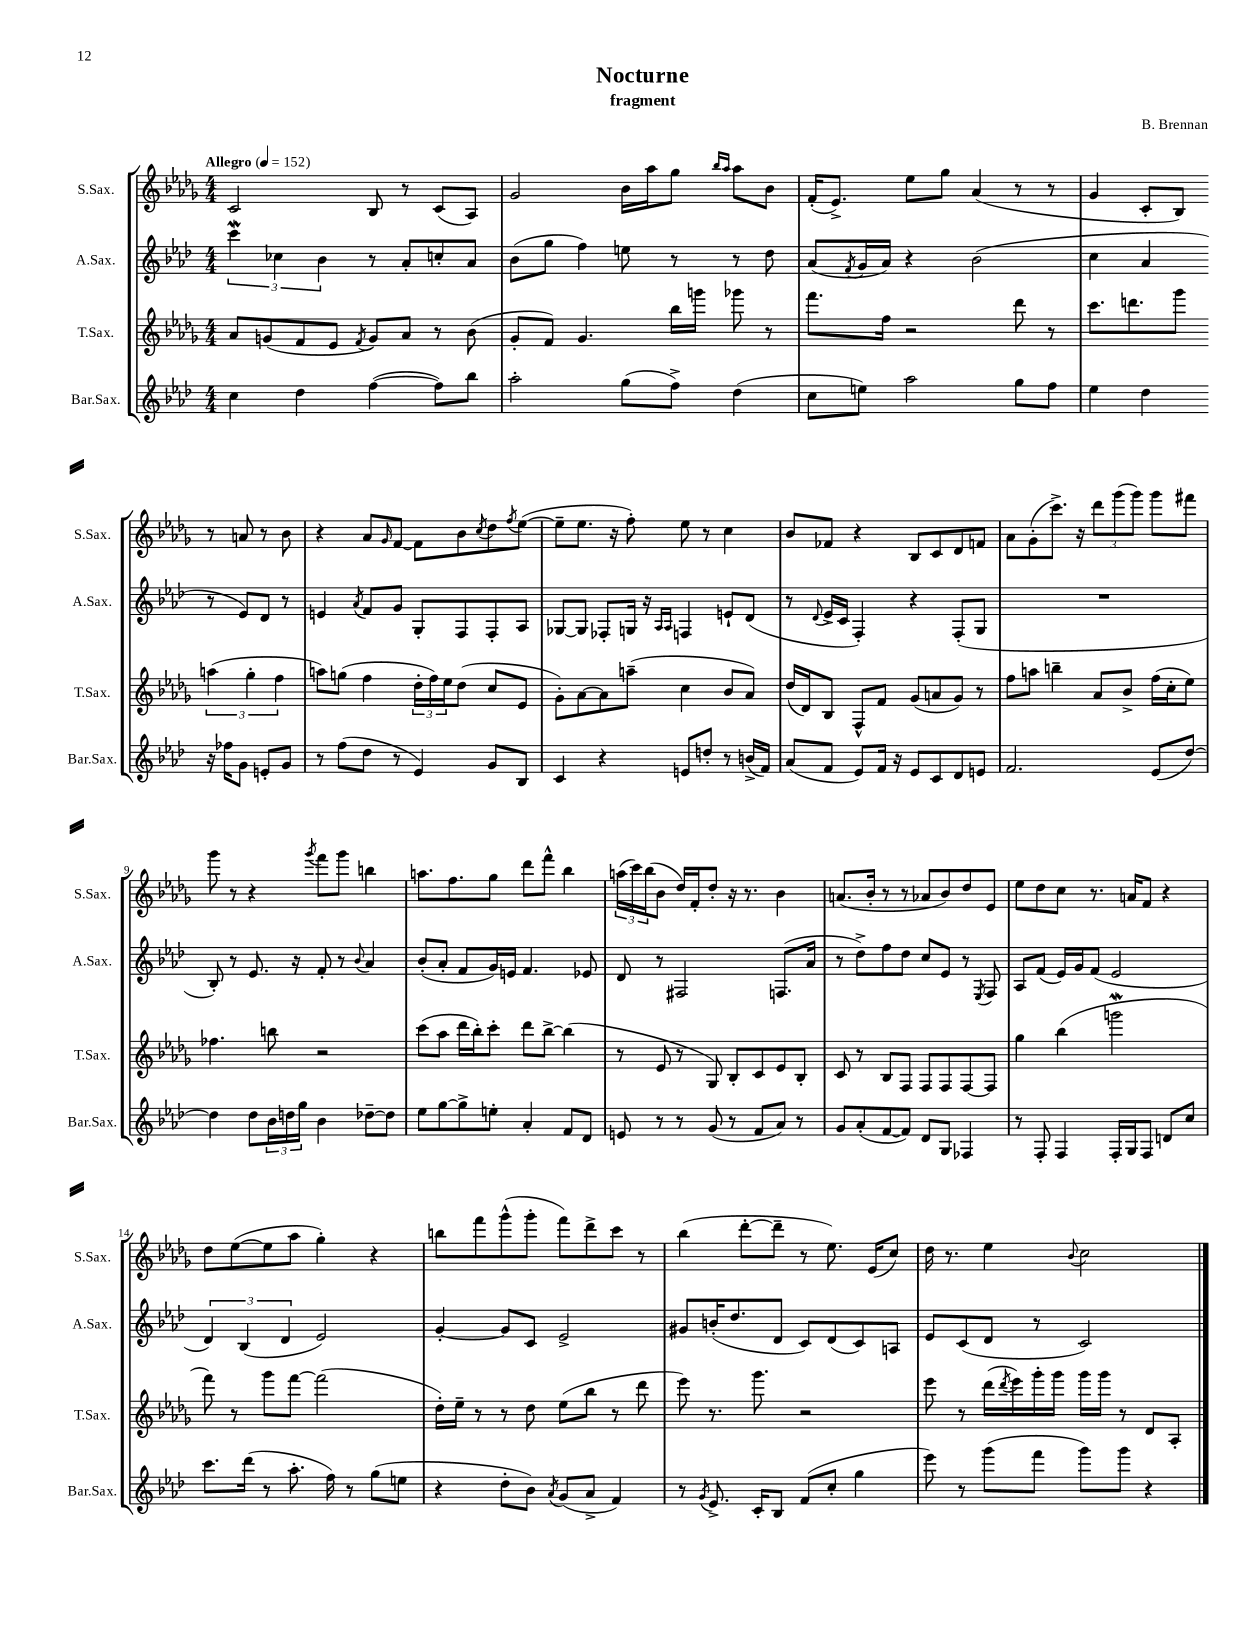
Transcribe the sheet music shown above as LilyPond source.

\header { title = "Nocturne" composer = "B. Brennan" subtitle = "fragment" }
<<
\new StaffGroup <<
\new Staff = "s0" \with { instrumentName = "S.Sax." shortInstrumentName = "S.Sax." } {
    \clef treble \key des \major \numericTimeSignature \time 4/4 \tempo "Allegro" 4 = 152
    c'2 bes8 r8 c'8( aes8) |
    ges'2 bes'16 aes''16 ges''8 \grace { bes''16 aes''16 } aes''8 bes'8 |
    f'16-.( ees'8.->) ees''8 ges''8 aes'4( r8 r8 |
    ges'4 c'8-. bes8) r8 a'8 r8 bes'8 |
    r4 aes'8 \grace { ges'16 } f'8~ f'8 bes'8 \acciaccatura { c''8 } des''8 \acciaccatura { f''8 } ees''8~( |
    ees''8-- ees''8. r16 f''8-.) ees''8 r8 c''4 |
    bes'8 fes'8 r4 bes8 c'8 des'8 f'8 |
    aes'8 ges'8-.( c'''8.->) r16 \tuplet 3/2 { des'''8 ges'''8( ges'''8) } ges'''8 fis'''8 |
    ges'''8 r8 r4 \acciaccatura { ges'''8 } f'''8 ges'''8 b''4 |
    a''8. f''8. ges''8 des'''8 f'''8-^ bes''4 |
    \tuplet 3/2 { a''16( c'''16) bes''16( } bes'8 des''16) f'16-. des''8-. r16 r8. bes'4 |
    a'8.( bes'16-. r8 r8 aes'8 bes'8) des''8 ees'8 |
    ees''8 des''8 c''8 r8. a'16 f'8 r4 |
    des''8 ees''8~( ees''8 aes''8 ges''4-.) r4 |
    b''8 f'''8 ges'''8-^( ges'''8-. f'''8) des'''8-> c'''8 r8 |
    bes''4( des'''8~-. des'''8-- r8 ees''8.) ees'16( c''8) |
    des''16 r8. ees''4 \appoggiatura { bes'8 } c''2 \bar "|." |
}
\new Staff = "s1" \with { instrumentName = "A.Sax." shortInstrumentName = "A.Sax." } {
    \clef treble \key aes \major \numericTimeSignature \time 4/4
    \tuplet 3/2 { c'''4\mordent ces''4 bes'4 } r8 aes'8-. c''8-. aes'8 |
    bes'8( g''8 f''4) e''8 r8 r8 des''8 |
    aes'8( \acciaccatura { f'8 } g'16 aes'16) r4 bes'2( |
    c''4 aes'4 r8 ees'8) des'8 r8 |
    e'4 \acciaccatura { aes'8 } f'8 g'8 g8-. f8 f8-. aes8 |
    ges8~ ges8 fes8-. g16 r16 \grace { aes16 aes16 } f4 e'8-! des'8( |
    r8 \appoggiatura { des'8 } ees'16-> c'16 f4-.) r4 f8-.( g8 |
    R1 |
    bes8-.) r8 ees'8. r16 f'8-. r8 \appoggiatura { bes'8 } aes'4 |
    bes'8-.( aes'8-. f'8 g'16) e'16 f'4. ees'8 |
    des'8 r8 fis2 f8.( aes'16 |
    r8 des''8->) f''8 des''8 c''8 ees'8 r8 \acciaccatura { ees8 } f8 |
    aes8 f'8( ees'16) g'16 f'8( ees'2 |
    \tuplet 3/2 { des'4) bes4( des'4 } ees'2) |
    g'4~-. g'8 c'8 ees'2-> |
    gis'8 b'16-.( des''8. des'8 c'8) des'8( c'8) a8 |
    ees'8 c'8( des'8 r8 c'2) \bar "|." |
}
\new Staff = "s2" \with { instrumentName = "T.Sax." shortInstrumentName = "T.Sax." } {
    \clef treble \key des \major \numericTimeSignature \time 4/4
    aes'8 g'8( f'8 ees'8 \acciaccatura { f'8 } g'8) aes'8 r8 bes'8( |
    ges'8-. f'8) ges'4. bes''16 g'''16 ges'''8 r8 |
    f'''8. f''16 r2 des'''8 r8 |
    c'''8. d'''8. ges'''8 \tuplet 3/2 { a''4( ges''4-. f''4 } |
    a''8) g''8( f''4 \tuplet 3/2 { des''16-. f''16) ees''16 } des''8( c''8 ees'8 |
    ges'8-.) aes'8~ aes'8 a''8--( c''4 bes'8 aes'8) |
    des''16( des'16) bes8 f8-^ f'8 ges'8( a'8 ges'8) r8 |
    f''8 a''8 b''4-- aes'8 bes'8-> f''16( c''16-. ees''8) |
    fes''4. b''8 r2 |
    c'''8( aes''8 des'''16 bes''16-.) c'''8-. des'''8 bes''8~-> bes''4( |
    r8 ees'8 r8 ges8) bes8-. c'8 ees'8 bes8-. |
    c'8 r8 bes8 f8 f8 f8 f8~ f8 |
    ges''4 bes''4( g'''2\mordent |
    f'''8) r8 ges'''8 f'''8~ f'''2( |
    des''16-.) ees''16-- r8 r8 des''8 ees''8( bes''8 r8 des'''8 |
    ees'''8) r8. ges'''8. r2 |
    ees'''8 r8 des'''16( \acciaccatura { des'''8 } ees'''16) ges'''16-. ges'''16 ges'''16 ges'''16 r8 des'8 aes8-. \bar "|." |
}
\new Staff = "s3" \with { instrumentName = "Bar.Sax." shortInstrumentName = "Bar.Sax." } {
    \clef treble \key aes \major \numericTimeSignature \time 4/4
    c''4 des''4 f''4~( f''8) bes''8 |
    aes''2-. g''8( f''8->) des''4( |
    c''8 e''8) aes''2 g''8 f''8 |
    ees''4 des''4 r16 fes''16 g'8 e'8-. g'8 |
    r8 f''8( des''8 r8 ees'4) g'8 bes8 |
    c'4 r4 e'8 d''8-. r8 b'16->( f'16) |
    aes'8( f'8 ees'8) f'16 r16 ees'8 c'8 des'8 e'8 |
    f'2. ees'8( des''8~) |
    des''4 des''8 \tuplet 3/2 { bes'16 d''16 g''16 } bes'4 des''8~-- des''8 |
    ees''8 g''8~ g''8-> e''8-. aes'4-. f'8 des'8 |
    e'8 r8 r8 g'8( r8 f'8 aes'8) r8 |
    g'8 aes'8-.( f'8~ f'8) des'8 g8 fes4 |
    r8 f8-. f4 f16-. g16 f8 d'8 c''8 |
    c'''8. des'''16( r8 aes''8.-. f''16) r8 g''8( e''8 |
    r4 des''8-. bes'8) \acciaccatura { aes'8 } g'8( aes'8-> f'4) |
    r8 \acciaccatura { g'8 } ees'8.-> c'16-. bes8 f'8( c''8-. g''4 |
    ees'''8) r8 g'''8( f'''8 g'''8) g'''8 r4 \bar "|." |
}
>>
>>
